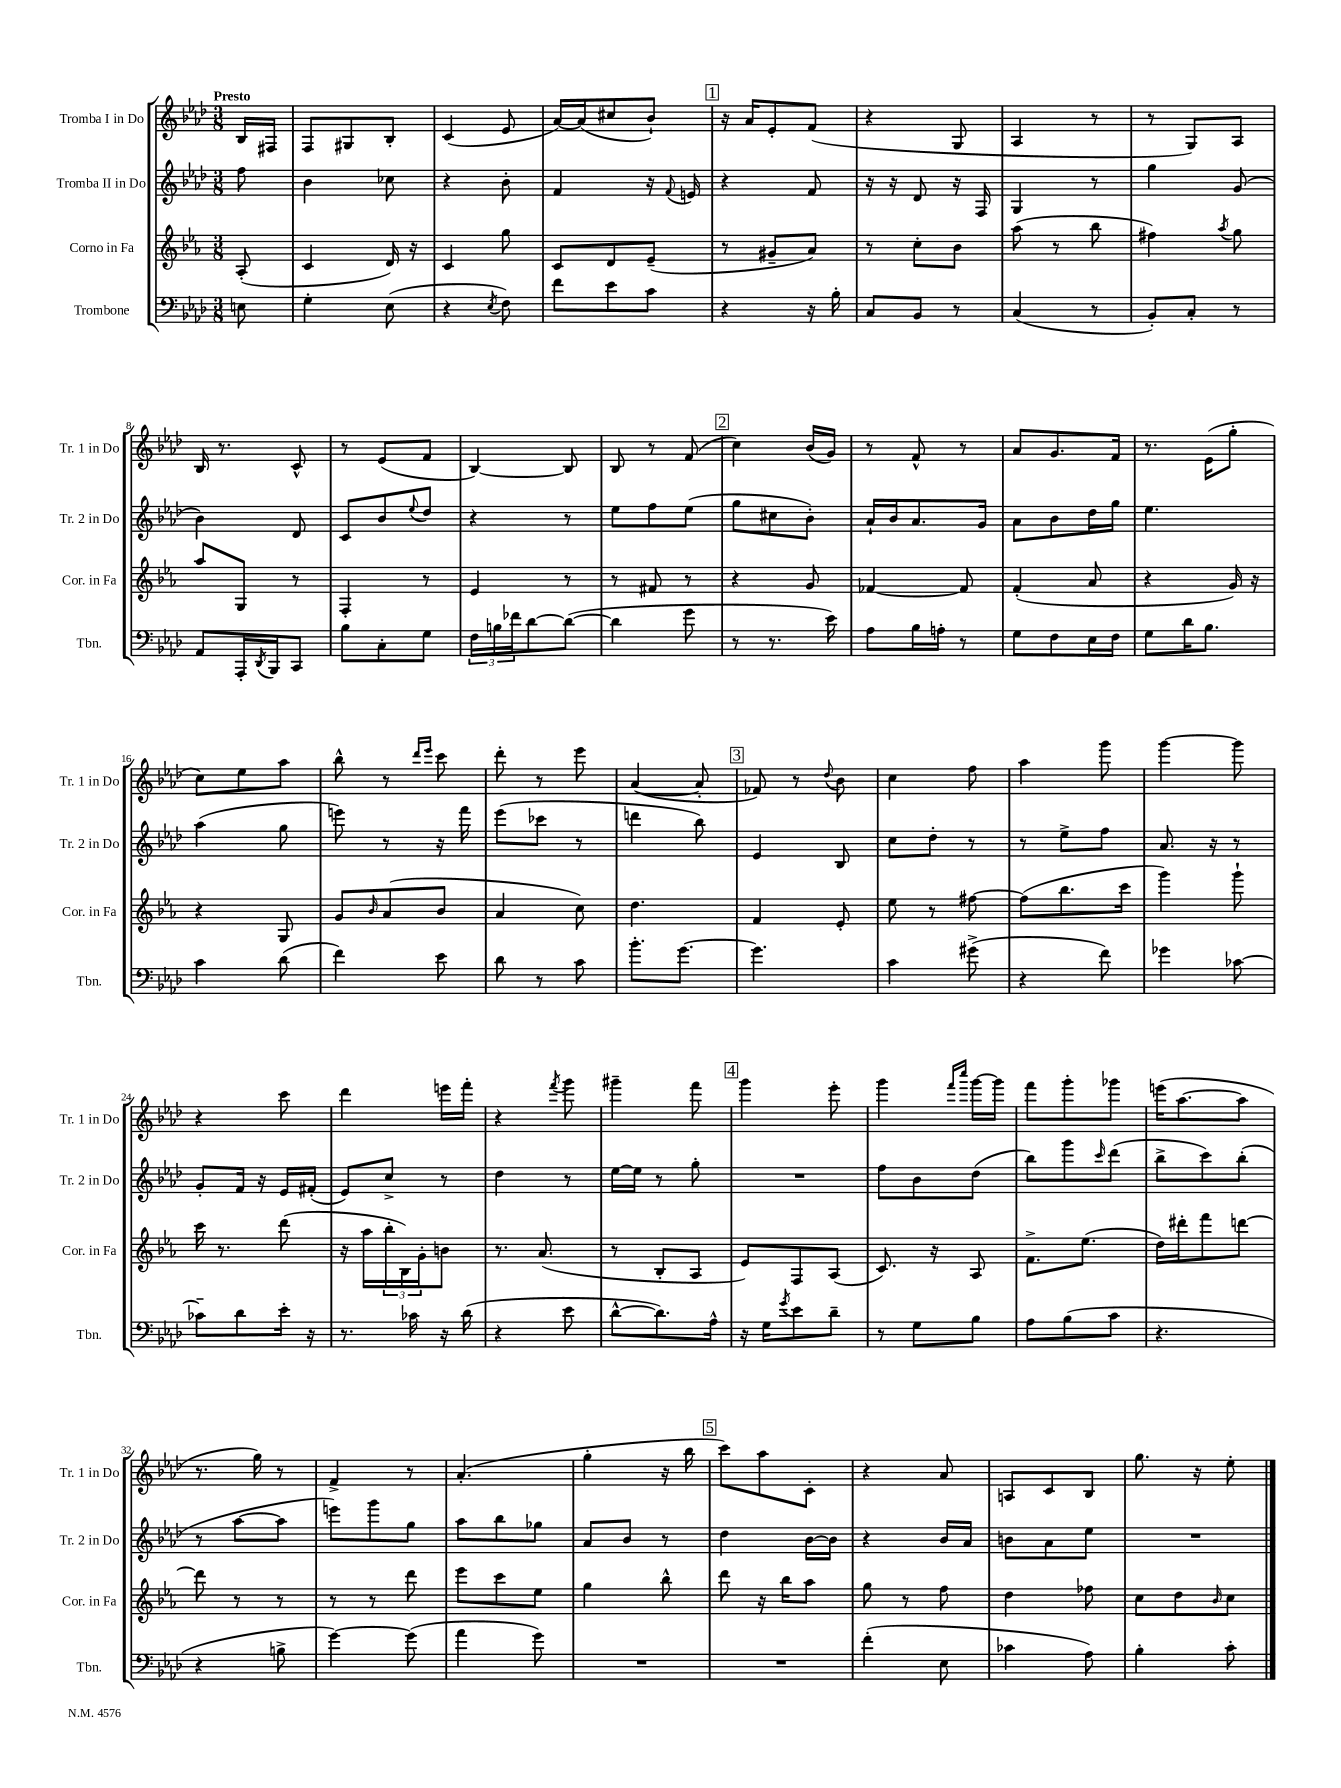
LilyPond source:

<<
\new StaffGroup <<
\new Staff = "s0" \with { instrumentName = "Tromba I in Do" shortInstrumentName = "Tr. 1 in Do" } {
    \clef treble \key aes \major \numericTimeSignature \time 3/8 \partial 8 \tempo "Presto"
    bes16 fis16 |
    f8 gis8 bes8-. |
    c'4( ees'8 |
    aes'16~) aes'16( cis''8 bes'8-!) |
    \mark \markup { \box "1" } r16 aes'16 ees'8-. f'8( |
    r4 g8 |
    aes4 r8 |
    r8 g8) aes8 |
    bes16 r8. c'8-^ |
    r8 ees'8( f'8 |
    bes4~) bes8 |
    bes8 r8 f'8( |
    \mark \markup { \box "2" } c''4) bes'16( g'16) |
    r8 f'8-^ r8 |
    aes'8 g'8. f'16 |
    r8. ees'16( g''8-. |
    c''8) ees''8 aes''8 |
    bes''8-^ r8 \grace { des'''16 ees'''16 } c'''8 |
    des'''8-. r8 ees'''8 |
    aes'4~( aes'8-. |
    \mark \markup { \box "3" } fes'8) r8 \appoggiatura { des''8 } bes'8 |
    c''4 f''8 |
    aes''4 g'''8 |
    g'''4~ g'''8 |
    r4 c'''8 |
    des'''4 e'''16 f'''16-. |
    r4 \acciaccatura { f'''8 } g'''8 |
    gis'''4-- f'''8 |
    \mark \markup { \box "4" } g'''4 ees'''8-. |
    g'''4 \grace { f'''16 c''''16 } g'''16~ g'''16 |
    f'''8 g'''8-. ges'''8 |
    e'''16( aes''8.~ aes''8 |
    r8. g''16) r8 |
    f'4-> r8 |
    aes'4.-.( |
    g''4-. r16 bes''16 |
    \mark \markup { \box "5" } c'''8) aes''8 c'8-. |
    r4 aes'8 |
    a8 c'8 bes8 |
    g''8. r16 ees''8-. \bar "|." |
}
\new Staff = "s1" \with { instrumentName = "Tromba II in Do" shortInstrumentName = "Tr. 2 in Do" } {
    \clef treble \key aes \major \numericTimeSignature \time 3/8 \partial 8
    f''8 |
    bes'4 ces''8 |
    r4 bes'8-. |
    f'4 r16 \appoggiatura { f'8 } e'16 |
    \mark \markup { \box "1" } r4 f'8 |
    r16 r16 des'8 r16 f16 |
    g4 r8 |
    g''4 g'8( |
    bes'4) des'8 |
    c'8 bes'8 \appoggiatura { ees''8 } des''8 |
    r4 r8 |
    ees''8 f''8 ees''8( |
    \mark \markup { \box "2" } g''8 cis''8 bes'8-.) |
    aes'16-! bes'16 aes'8. g'16 |
    aes'8 bes'8 des''16 g''16 |
    ees''4. |
    aes''4( g''8 |
    e'''8) r8 r16 f'''16 |
    ees'''8( ces'''8 r8 |
    d'''4 bes''8) |
    \mark \markup { \box "3" } ees'4 bes8 |
    c''8 des''8-. r8 |
    r8 ees''8-> f''8 |
    aes'8. r16 r8 |
    g'8-. f'16 r16 ees'16 fis'16-.( |
    ees'8) c''8-> r8 |
    des''4 r8 |
    ees''16~ ees''16 r8 g''8-. |
    \mark \markup { \box "4" } R4. |
    f''8 bes'8 des''8( |
    bes''8) g'''8 \grace { c'''16 } des'''8( |
    bes''8-> c'''8) bes''8-.( |
    r8 aes''8~ aes''8 |
    e'''8) g'''8 g''8 |
    aes''8 bes''8 ges''8 |
    aes'8 bes'8 r8 |
    \mark \markup { \box "5" } des''4 bes'16~ bes'16 |
    r4 bes'16 aes'16 |
    b'8 aes'8 ees''8 |
    R4. \bar "|." |
}
\new Staff = "s2" \with { instrumentName = "Corno in Fa" shortInstrumentName = "Cor. in Fa" } {
    \clef treble \key ees \major \numericTimeSignature \time 3/8 \partial 8
    aes8-.( |
    c'4 d'16) r16 |
    c'4 g''8 |
    c'8 d'8 ees'8--( |
    \mark \markup { \box "1" } r8 gis'8-- aes'8) |
    r8 c''8-. bes'8 |
    aes''8( r8 bes''8 |
    fis''4) \acciaccatura { aes''8 } g''8 |
    aes''8 g8 r8 |
    f4-. r8 |
    ees'4 r8 |
    r8 fis'8 r8 |
    \mark \markup { \box "2" } r4 g'8 |
    fes'4~ fes'8 |
    f'4-.( aes'8 |
    r4 g'16) r16 |
    r4 g8 |
    g'8 \grace { bes'16 } aes'8( bes'8 |
    aes'4 c''8) |
    d''4. |
    \mark \markup { \box "3" } f'4 ees'8-. |
    ees''8 r8 fis''8~ |
    fis''8( bes''8. c'''16 |
    g'''4) g'''8-! |
    c'''16 r8. d'''8( |
    r16 aes''16 \tuplet 3/2 { bes''16-. bes16) g'16-. } b'8 |
    r8. aes'8.( |
    r8 bes8-. aes8 |
    \mark \markup { \box "4" } ees'8) f8 aes8( |
    c'8.) r16 aes8 |
    f'8.-> ees''8.( |
    d''16) dis'''16-. f'''8 d'''8~ |
    d'''8 r8 r8 |
    r8 r8 d'''8 |
    ees'''8 c'''8 ees''8 |
    g''4 bes''8-^ |
    \mark \markup { \box "5" } d'''8 r16 bes''16 aes''8 |
    g''8 r8 f''8 |
    d''4 fes''8 |
    c''8 d''8 \grace { bes'16 } c''8 \bar "|." |
}
\new Staff = "s3" \with { instrumentName = "Trombone" shortInstrumentName = "Tbn." } {
    \clef bass \key aes \major \numericTimeSignature \time 3/8 \partial 8
    e8 |
    g4-. ees8( |
    r4 \acciaccatura { ees8 } f8) |
    f'8 ees'8 c'8 |
    \mark \markup { \box "1" } r4 r16 bes16-. |
    c8 bes,8 r8 |
    c4( r8 |
    bes,8-.) c8-. r8 |
    aes,8 aes,,16-. \acciaccatura { des,8 } bes,,16 c,8 |
    bes8 c8-. g8 |
    \tuplet 3/2 { f16 b16 fes'16 } des'8~ des'8~( |
    des'4 g'8 |
    \mark \markup { \box "2" } r8 r8. ees'16) |
    aes8 bes16 a16-. r8 |
    g8 f8 ees16 f16 |
    g8 des'16 bes8. |
    c'4 des'8( |
    f'4) ees'8 |
    des'8 r8 c'8 |
    bes'8.-. g'8.~ |
    \mark \markup { \box "3" } g'4. |
    c'4 gis'8->( |
    r4 f'8) |
    ges'4 ces'8~ |
    ces'8-- des'8 ees'16-. r16 |
    r8. ces'16 r16 des'16( |
    r4 ees'8 |
    des'8~-^ des'8.) aes16-^ |
    \mark \markup { \box "4" } r16 g16 \acciaccatura { g'8 } ees'8 des'8-- |
    r8 g8 bes8 |
    aes8 bes8( c'8 |
    r4. |
    r4 b8-> |
    g'4~) g'8( |
    aes'4 g'8) |
    R4. |
    \mark \markup { \box "5" } R4. |
    f'4-.( ees8 |
    ces'4 aes8) |
    bes4-. c'8-. \bar "|." |
}
>>
>>
